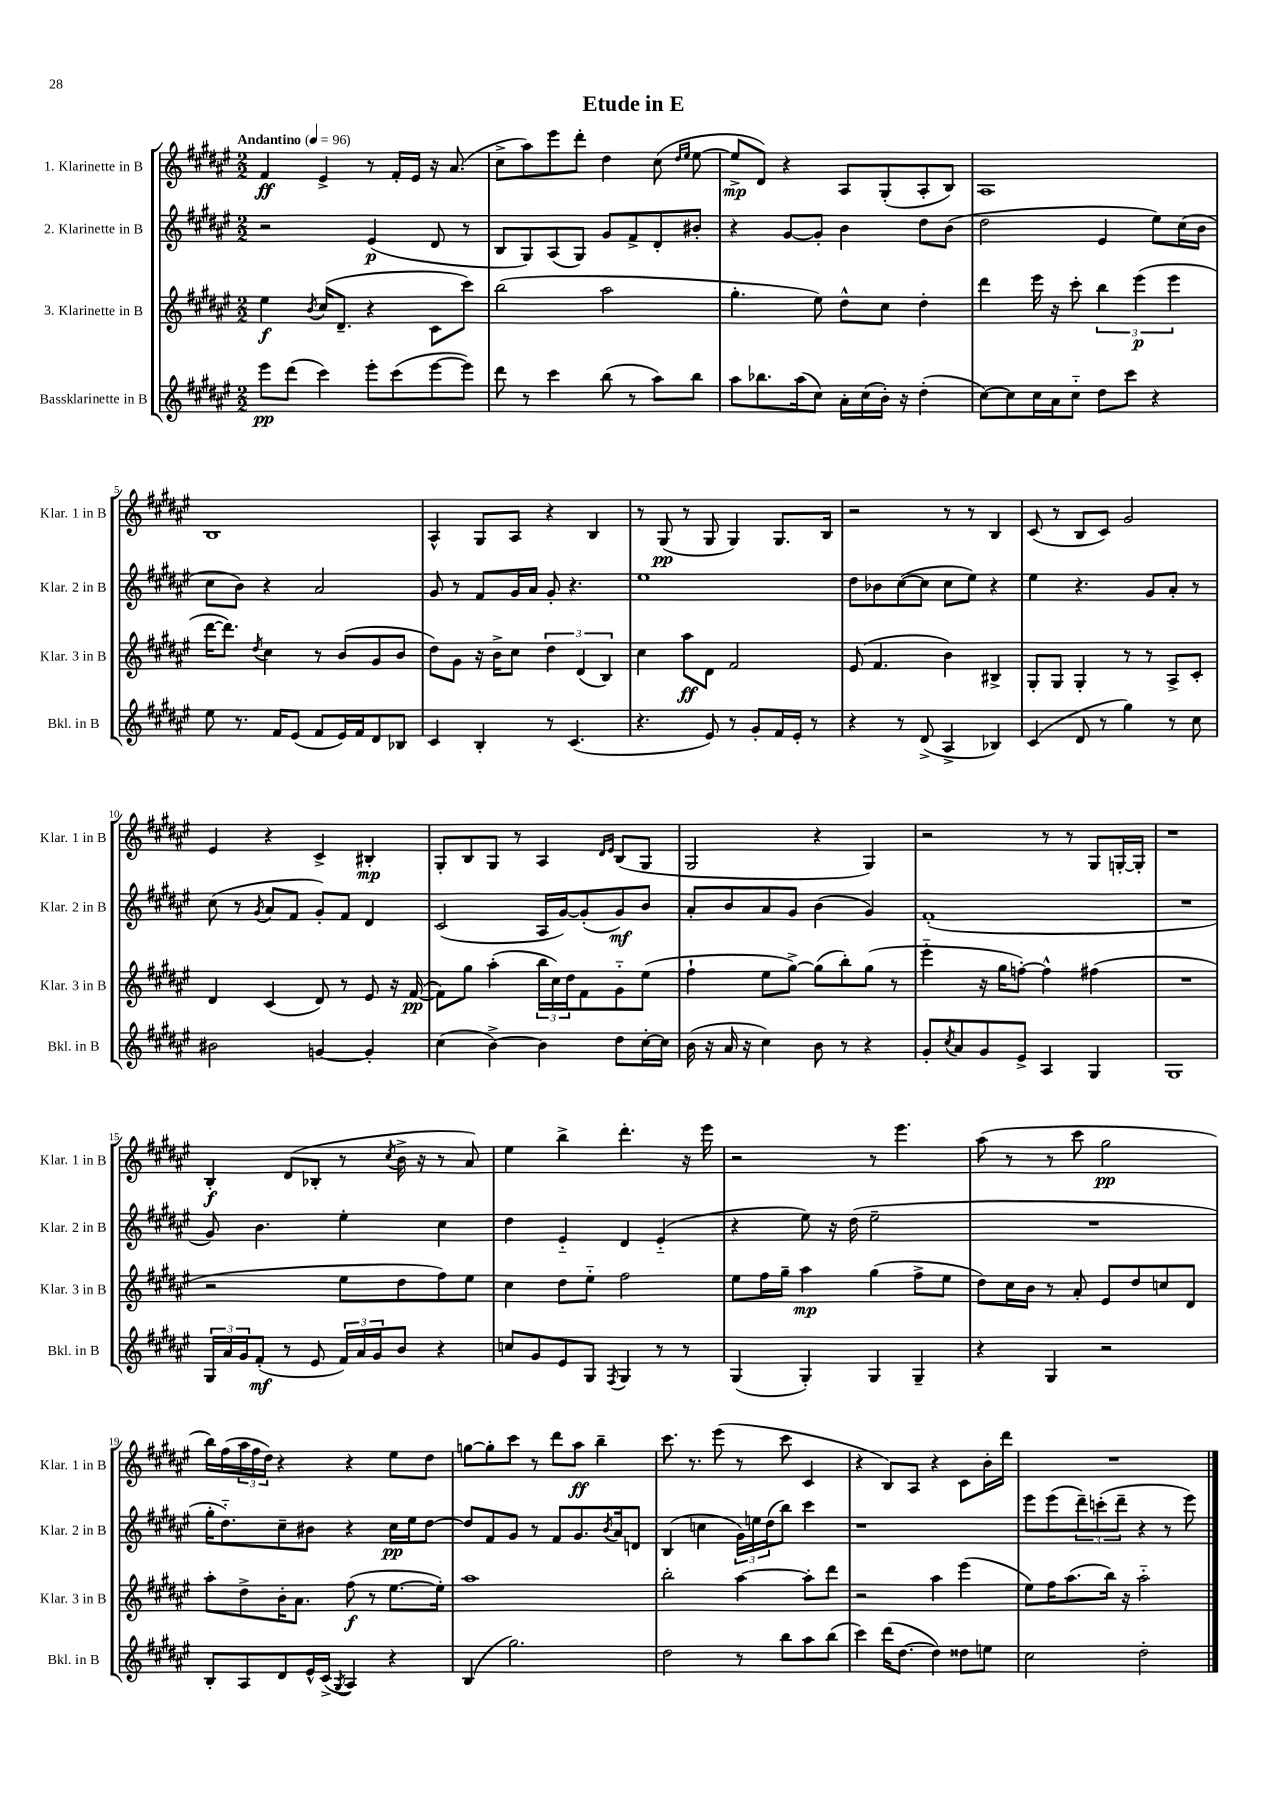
\header { title = "Etude in E" }
<<
\new StaffGroup <<
\new Staff = "s0" \with { instrumentName = "1. Klarinette in B" shortInstrumentName = "Klar. 1 in B" } {
    \clef treble \key fis \major \numericTimeSignature \time 2/2 \tempo "Andantino" 4 = 96
    fis'4\ff eis'4-> r8 fis'16-. eis'16 r16 ais'8.( |
    cis''8-> ais''8) eis'''8 dis'''8-. dis''4 cis''8( \grace { dis''16 eis''16 } eis''8~ |
    eis''8->\mp dis'8) r4 ais8 gis8-.( ais8-. b8) |
    ais1 |
    b1 |
    ais4-^ gis8 ais8 r4 b4 |
    r8 gis8\pp( r8 gis8 gis4) gis8. b16 |
    r2 r8 r8 b4 |
    cis'8( r8 b8 cis'8) gis'2 |
    eis'4 r4 cis'4-> bis4-.\mp |
    gis8-. b8 gis8 r8 ais4 \grace { dis'16 eis'16 } b8( gis8 |
    gis2 r4 gis4) |
    r2 r8 r8 gis8 g16~-. g16-. |
    r1 |
    b4-.\f dis'8( bes8-. r8 \acciaccatura { cis''8 } b'16-> r16 r8 ais'8) |
    eis''4 b''4-> dis'''4.-. r16 eis'''16 |
    r2 r8 eis'''4. |
    ais''8( r8 r8 cis'''8 gis''2\pp |
    b''16) fis''16( \tuplet 3/2 { ais''16 fis''16 dis''16) } r4 r4 eis''8 dis''8 |
    g''8~ g''8-. cis'''8 r8 dis'''8 ais''8\ff b''4-- |
    cis'''8. r8. eis'''8( r8 cis'''8 cis'4 |
    r4 b8) ais8 r4 cis'8 b'16-. dis'''16 |
    R1 \bar "|." |
}
\new Staff = "s1" \with { instrumentName = "2. Klarinette in B" shortInstrumentName = "Klar. 2 in B" } {
    \clef treble \key fis \major \numericTimeSignature \time 2/2
    r2 eis'4\p( dis'8 r8 |
    b8 gis8) ais8( gis8) gis'8 fis'8-> dis'8-. bis'8-. |
    r4 gis'8~ gis'8-. b'4 dis''8 b'8( |
    dis''2 eis'4 eis''8) cis''16( b'16 |
    cis''8 b'8) r4 ais'2 |
    gis'8 r8 fis'8 gis'16 ais'16 gis'8-. r4. |
    eis''1 |
    dis''8 bes'8 cis''8~( cis''8 cis''8 eis''8) r4 |
    eis''4 r4. gis'8 ais'8-. r8 |
    cis''8( r8 \acciaccatura { gis'8 } ais'8 fis'8 gis'8-.) fis'8 dis'4 |
    cis'2( ais16 gis'16~) gis'8-.( gis'8\mf) b'8 |
    ais'8-. b'8 ais'8 gis'8 b'4( gis'4) |
    fis'1-.( |
    R1 |
    gis'8) b'4. eis''4-. cis''4 |
    dis''4 eis'4-_ dis'4 eis'4-_( |
    r4 eis''8) r16 dis''16( eis''2-- |
    R1 |
    gis''16-. dis''8.-_) cis''8-- bis'8 r4 cis''16\pp eis''16 dis''8~ |
    dis''8 fis'8 gis'8 r8 fis'8 gis'8. \acciaccatura { b'8 } ais'16 d'8 |
    b4( c''4 \tuplet 3/2 { gis'16) e''16 dis''16( } b''8) cis'''4 |
    r1 |
    eis'''8 eis'''8( \tuplet 3/2 { dis'''8--) c'''8-.( dis'''8-- } r4 r8 eis'''8) \bar "|." |
}
\new Staff = "s2" \with { instrumentName = "3. Klarinette in B" shortInstrumentName = "Klar. 3 in B" } {
    \clef treble \key fis \major \numericTimeSignature \time 2/2
    eis''4\f \acciaccatura { b'8 } cis''16( dis'8.-- r4 cis'8 cis'''8) |
    b''2( ais''2 |
    gis''4.-. eis''8) dis''8-^ cis''8 dis''4-. |
    dis'''4 eis'''16 r16 cis'''8-. \tuplet 3/2 { b''4 eis'''4\p( eis'''4 } |
    dis'''16~ dis'''8.) \acciaccatura { dis''8 } cis''4 r8 b'8( gis'8 b'8 |
    dis''8) gis'8 r16 b'16-> cis''8 \tuplet 3/2 { dis''4 dis'4( b4) } |
    cis''4 ais''8\ff dis'8 fis'2 |
    eis'8( fis'4. b'4) bis4-> |
    gis8-. gis8 gis4-. r8 r8 ais8-> cis'8-. |
    dis'4 cis'4( dis'8) r8 eis'8 r16 fis'16~\pp( |
    fis'8) gis''8 ais''4-.( \tuplet 3/2 { b''16 cis''16) dis''16 } fis'8 gis'8-_ eis''8( |
    fis''4-! eis''8 gis''8~->) gis''8( b''8-.) gis''8( r8 |
    eis'''4-_ r16 gis''16 f''8~-.) f''4-^ fis''4( |
    R1 |
    r2 eis''8 dis''8 fis''8) eis''8 |
    cis''4 dis''8 eis''8-_ fis''2 |
    eis''8 fis''16 gis''16-- ais''4\mp gis''4( fis''8-> eis''8 |
    dis''8) cis''16 b'16 r8 ais'8-. eis'8 dis''8 c''8 dis'8 |
    ais''8-. dis''8-> b'16-. ais'8. fis''8\f( r8 eis''8.~ eis''16-.) |
    ais''1 |
    b''2-. ais''4~ ais''8-. dis'''8 |
    r2 ais''4 eis'''4( |
    eis''8) fis''16 ais''8.( b''16) r16 ais''2-_ \bar "|." |
}
\new Staff = "s3" \with { instrumentName = "Bassklarinette in B" shortInstrumentName = "Bkl. in B" } {
    \clef treble \key fis \major \numericTimeSignature \time 2/2
    eis'''8\pp dis'''8( cis'''4) eis'''8-. cis'''8( eis'''8~ eis'''8) |
    dis'''8 r8 cis'''4 b''8( r8 ais''8) b''8 |
    ais''8 bes''8. ais''16( cis''8) ais'16-. cis''16( b'16-.) r16 dis''4-.( |
    cis''8~) cis''8 cis''16 ais'16 cis''8-_ dis''8 cis'''8 r4 |
    eis''8 r8. fis'16 eis'8( fis'8 eis'16) fis'16 dis'8 bes8 |
    cis'4 b4-. r8 cis'4.( |
    r4. eis'8) r8 gis'8-. fis'16 eis'16-. r8 |
    r4 r8 dis'8->( ais4-> bes4) |
    cis'4( dis'8 r8 gis''4) r8 cis''8 |
    bis'2 g'4~ g'4-. |
    cis''4( b'4~->) b'4 dis''8 cis''16~-. cis''16 |
    b'16( r16 ais'16 r16 cis''4) b'8 r8 r4 |
    gis'8-. \acciaccatura { cis''8 } ais'8 gis'8 eis'8-> ais4 gis4 |
    gis1 |
    \tuplet 3/2 { gis16 ais'16 gis'16 } fis'8-.\mf( r8 eis'8 \tuplet 3/2 { fis'16) ais'16 gis'16 } b'8 r4 |
    c''8 gis'8 eis'8 gis8 \acciaccatura { fis8 } gis4 r8 r8 |
    gis4( gis4-.) gis4 gis4-- |
    r4 gis4 r2 |
    b8-. ais8 dis'8 eis'16-^ cis'16->( \acciaccatura { gis8 } ais4) r4 |
    b4( gis''2.) |
    dis''2 r8 b''8 ais''8 b''8( |
    cis'''4) dis'''16( dis''8.~ dis''4) disis''8 e''8 |
    cis''2 dis''2-. \bar "|." |
}
>>
>>
